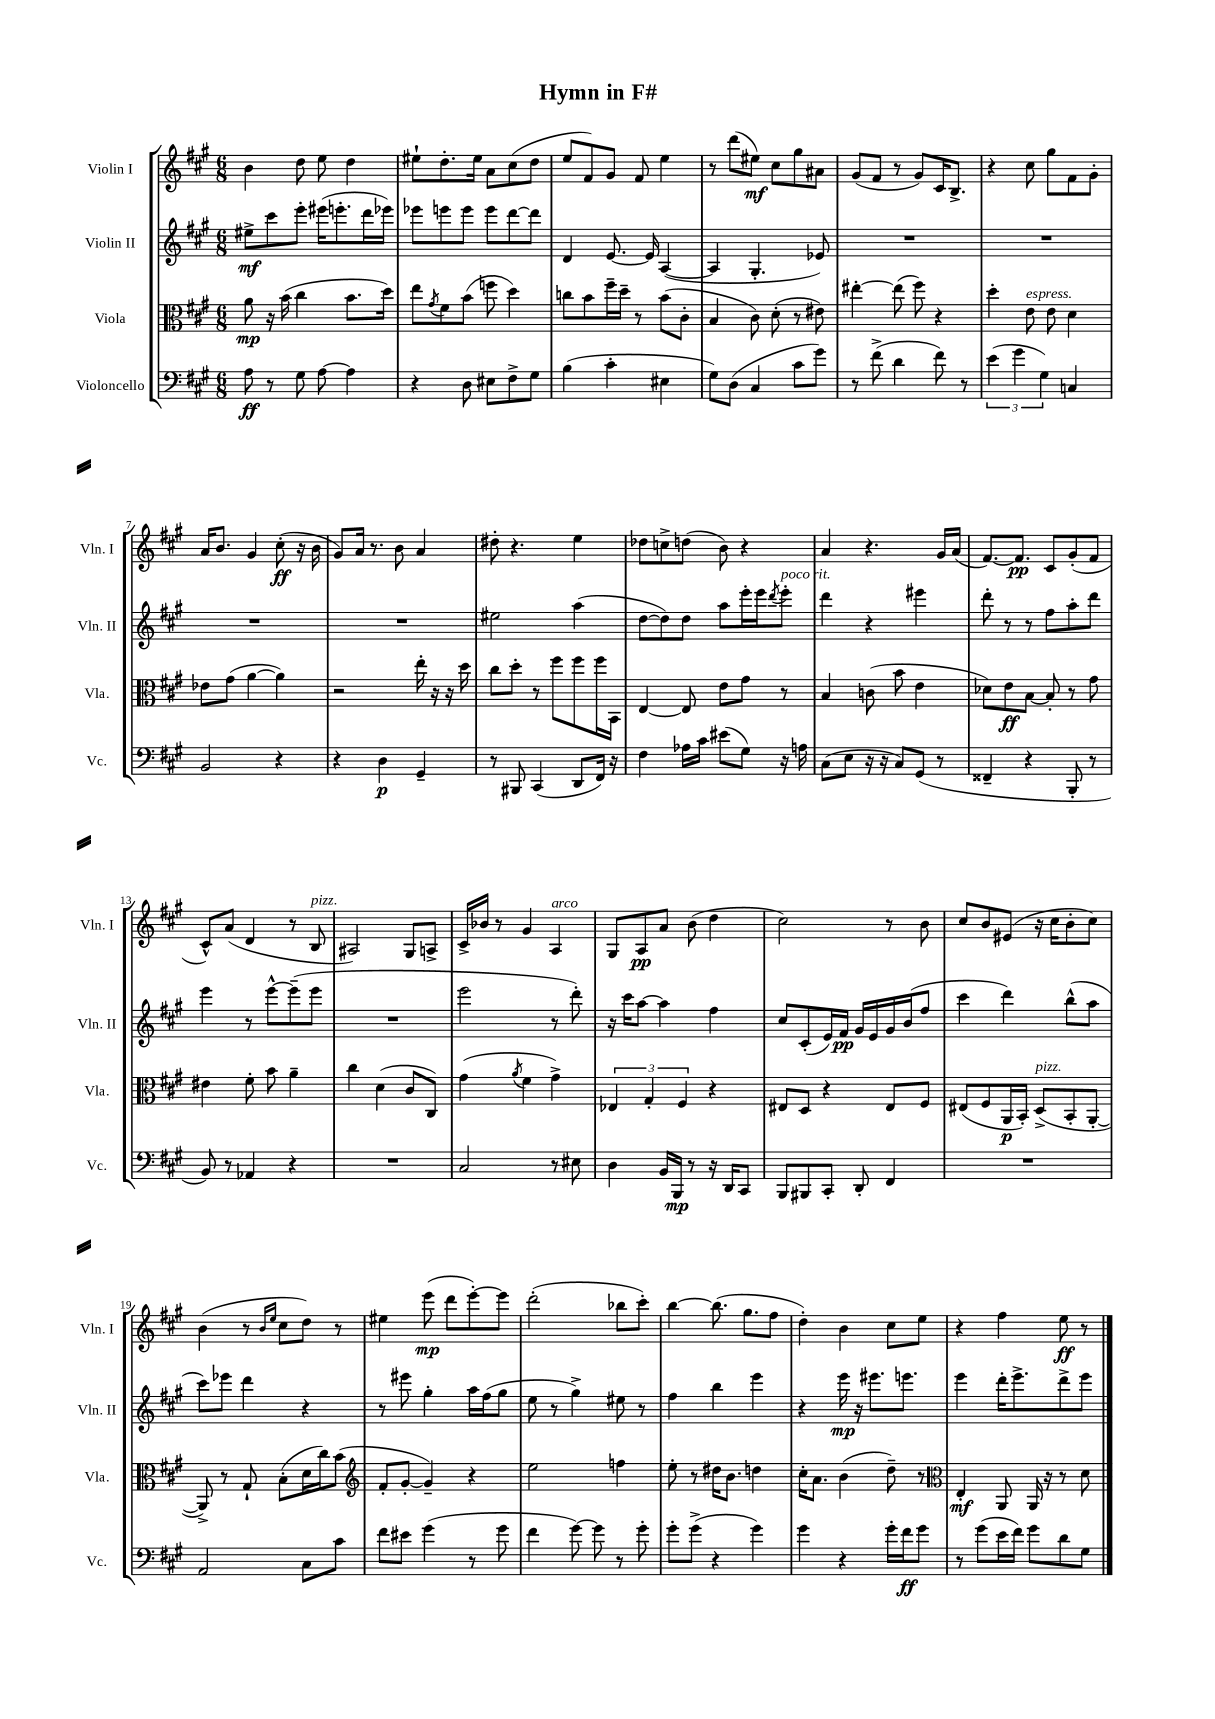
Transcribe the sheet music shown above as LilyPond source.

\header { title = "Hymn in F#" }
<<
\new StaffGroup <<
\new Staff = "s0" \with { instrumentName = "Violin I" shortInstrumentName = "Vln. I" } {
    \clef treble \key a \major \numericTimeSignature \time 6/8
    b'4 d''8 e''8 d''4 |
    eis''8-! d''8.-. eis''16 a'8 cis''8( d''8 |
    e''8 fis'8) gis'8 fis'8 e''4 |
    r8 d'''8( eis''8\mf) cis''8 gis''8 ais'8 |
    gis'8( fis'8 r8 gis'8) cis'16 b8.-> |
    r4 cis''8 gis''8 fis'8 gis'8-. |
    a'16 b'8. gis'4 cis''8-.\ff( r16 b'16 |
    gis'8) a'16 r8. b'8 a'4 |
    dis''8-. r4. e''4 |
    des''8 c''8-> d''8( b'8) r4 |
    a'4 r4. gis'16 a'16( |
    fis'8.~) fis'8.\pp cis'8 gis'8-.( fis'8 |
    cis'8-^) a'8( d'4 r8 b8^\markup { \italic "pizz." } |
    ais2) gis8 a8-> |
    cis'16-> bes'16 r8 gis'4 a4^\markup { \italic "arco" } |
    gis8 a8\pp a'8 b'8( d''4 |
    cis''2) r8 b'8 |
    cis''8 b'8 eis'8( r16 cis''16 b'8-. cis''8) |
    b'4( r8 \grace { b'16 e''16 } cis''8 d''8) r8 |
    eis''4 e'''8\mp( d'''8 e'''8~-.) e'''8 |
    d'''2-.( bes''8 cis'''8-.) |
    b''4~ b''8.( gis''8. fis''8 |
    d''4-.) b'4 cis''8 e''8 |
    r4 fis''4 e''8\ff r8 \bar "|." |
}
\new Staff = "s1" \with { instrumentName = "Violin II" shortInstrumentName = "Vln. II" } {
    \clef treble \key a \major \numericTimeSignature \time 6/8
    eis''8->\mf cis'''8 e'''8-. eis'''16( e'''8.-. d'''16 ees'''16) |
    ees'''8 e'''8 e'''8 e'''8 d'''8~ d'''8 |
    d'4 e'8.~ e'16 a4~( |
    a4 gis4.-. ees'8) |
    R2. |
    R2. |
    R2. |
    R2. |
    eis''2 a''4( |
    d''8~ d''8) d''8 a''8 e'''16-. e'''16 \acciaccatura { d'''8 } e'''8-.^\markup { \italic "poco rit." } |
    d'''4 r4 eis'''4 |
    d'''8-. r8 r8 fis''8 a''8-. d'''8 |
    e'''4 r8 e'''8~-^ e'''8--( e'''8 |
    R2. |
    e'''2 r8 d'''8-.) |
    r16 cis'''16 a''8~ a''4 fis''4 |
    cis''8 cis'8-.( e'16) fis'16\pp gis'16 e'16 gis'16 b'16( fis''8 |
    cis'''4 d'''4) b''8-^( a''8 |
    cis'''8) ees'''8 d'''4 r4 |
    r8 eis'''8 gis''4-. a''16 fis''16( gis''8 |
    e''8 r8 gis''4->) eis''8 r8 |
    fis''4 b''4 e'''4 |
    r4 e'''16\mp r16 eis'''8. e'''8. |
    e'''4 d'''16-. e'''8.-> d'''8-> e'''8 \bar "|." |
}
\new Staff = "s2" \with { instrumentName = "Viola" shortInstrumentName = "Vla." } {
    \clef alto \key a \major \numericTimeSignature \time 6/8
    a'8\mp r16 b'16( cis''4 b'8. d''16) |
    e''8 \acciaccatura { gis'8 } fis'8 b'8( f''8 d''4) |
    c''8 b'8 fis''16-- d''16-- r8 b'8( cis'8-. |
    b4 cis'8) d'8-.( r8 eis'8) |
    eis''4~-. eis''8( fis''8) r4 |
    d''4-. e'8^\markup { \italic "espress." } e'8 d'4 |
    ees'8 gis'8( a'4~ a'4) |
    r2 e''16-. r16 r16 d''16 |
    cis''8 d''8-. r8 fis''8 fis''8 fis''16 b,16 |
    e4~ e8 e'8 gis'8 r8 |
    b4 c'8( b'8 e'4 |
    des'8) e'8\ff b8~ b8-. r8 gis'8 |
    eis'4 fis'8-. b'8 a'4-- |
    cis''4 d'4( cis'8 cis8) |
    gis'4( \acciaccatura { a'8 } fis'4 gis'4->) |
    \tuplet 3/2 { ees4 gis4-. fis4 } r4 |
    eis8 d8 r4 eis8 fis8 |
    eis8( fis8 a,16\p b,16-.) d8->^\markup { \italic "pizz." }( b,8-. a,8~-. |
    a,8->) r8 gis8-! b8-.( d'16 cis''16) b'8( |
    \clef treble fis'8-. gis'8~-. gis'4--) r4 |
    e''2 f''4 |
    e''8-. r8 dis''16 b'8. d''4 |
    cis''16-. a'8. b'4( d''8--) r8 |
    \clef alto e4-.\mf a,8 a,16 r16 r8 d'8 \bar "|." |
}
\new Staff = "s3" \with { instrumentName = "Violoncello" shortInstrumentName = "Vc." } {
    \clef bass \key a \major \numericTimeSignature \time 6/8
    a8\ff r8 gis8 a8~ a4 |
    r4 d8 eis8 fis8-> gis8 |
    b4( cis'4-. eis4 |
    gis8) d8( cis4 cis'8 gis'8) |
    r8 fis'8->( d'4 fis'8) r8 |
    \tuplet 3/2 { e'4( gis'4 gis4) } c4 |
    b,2 r4 |
    r4 d4\p gis,4-- |
    r8 bis,,8 cis,4( d,8 fis,16) r16 |
    fis4 aes16 cis'16 eis'8( gis8) r16 a16 |
    cis8( e8 r16 r16 cis8) gis,8( r8 |
    fisis,4-- r4 b,,8-. r8 |
    b,8) r8 aes,4 r4 |
    R2. |
    cis2 r8 eis8 |
    d4 b,16 b,,16\mp r8 r16 d,16 cis,8 |
    b,,8 bis,,8 cis,8-. d,8-. fis,4 |
    R2. |
    a,2 cis8 cis'8 |
    fis'8 eis'8 gis'4( r8 gis'8 |
    fis'4 gis'8~) gis'8 r8 gis'8-. |
    gis'8-. gis'8->( r4 gis'4) |
    gis'4 r4 gis'16-. fis'16\ff gis'8 |
    r8 gis'8( e'16 fis'16) gis'8 d'8 gis8 \bar "|." |
}
>>
>>
